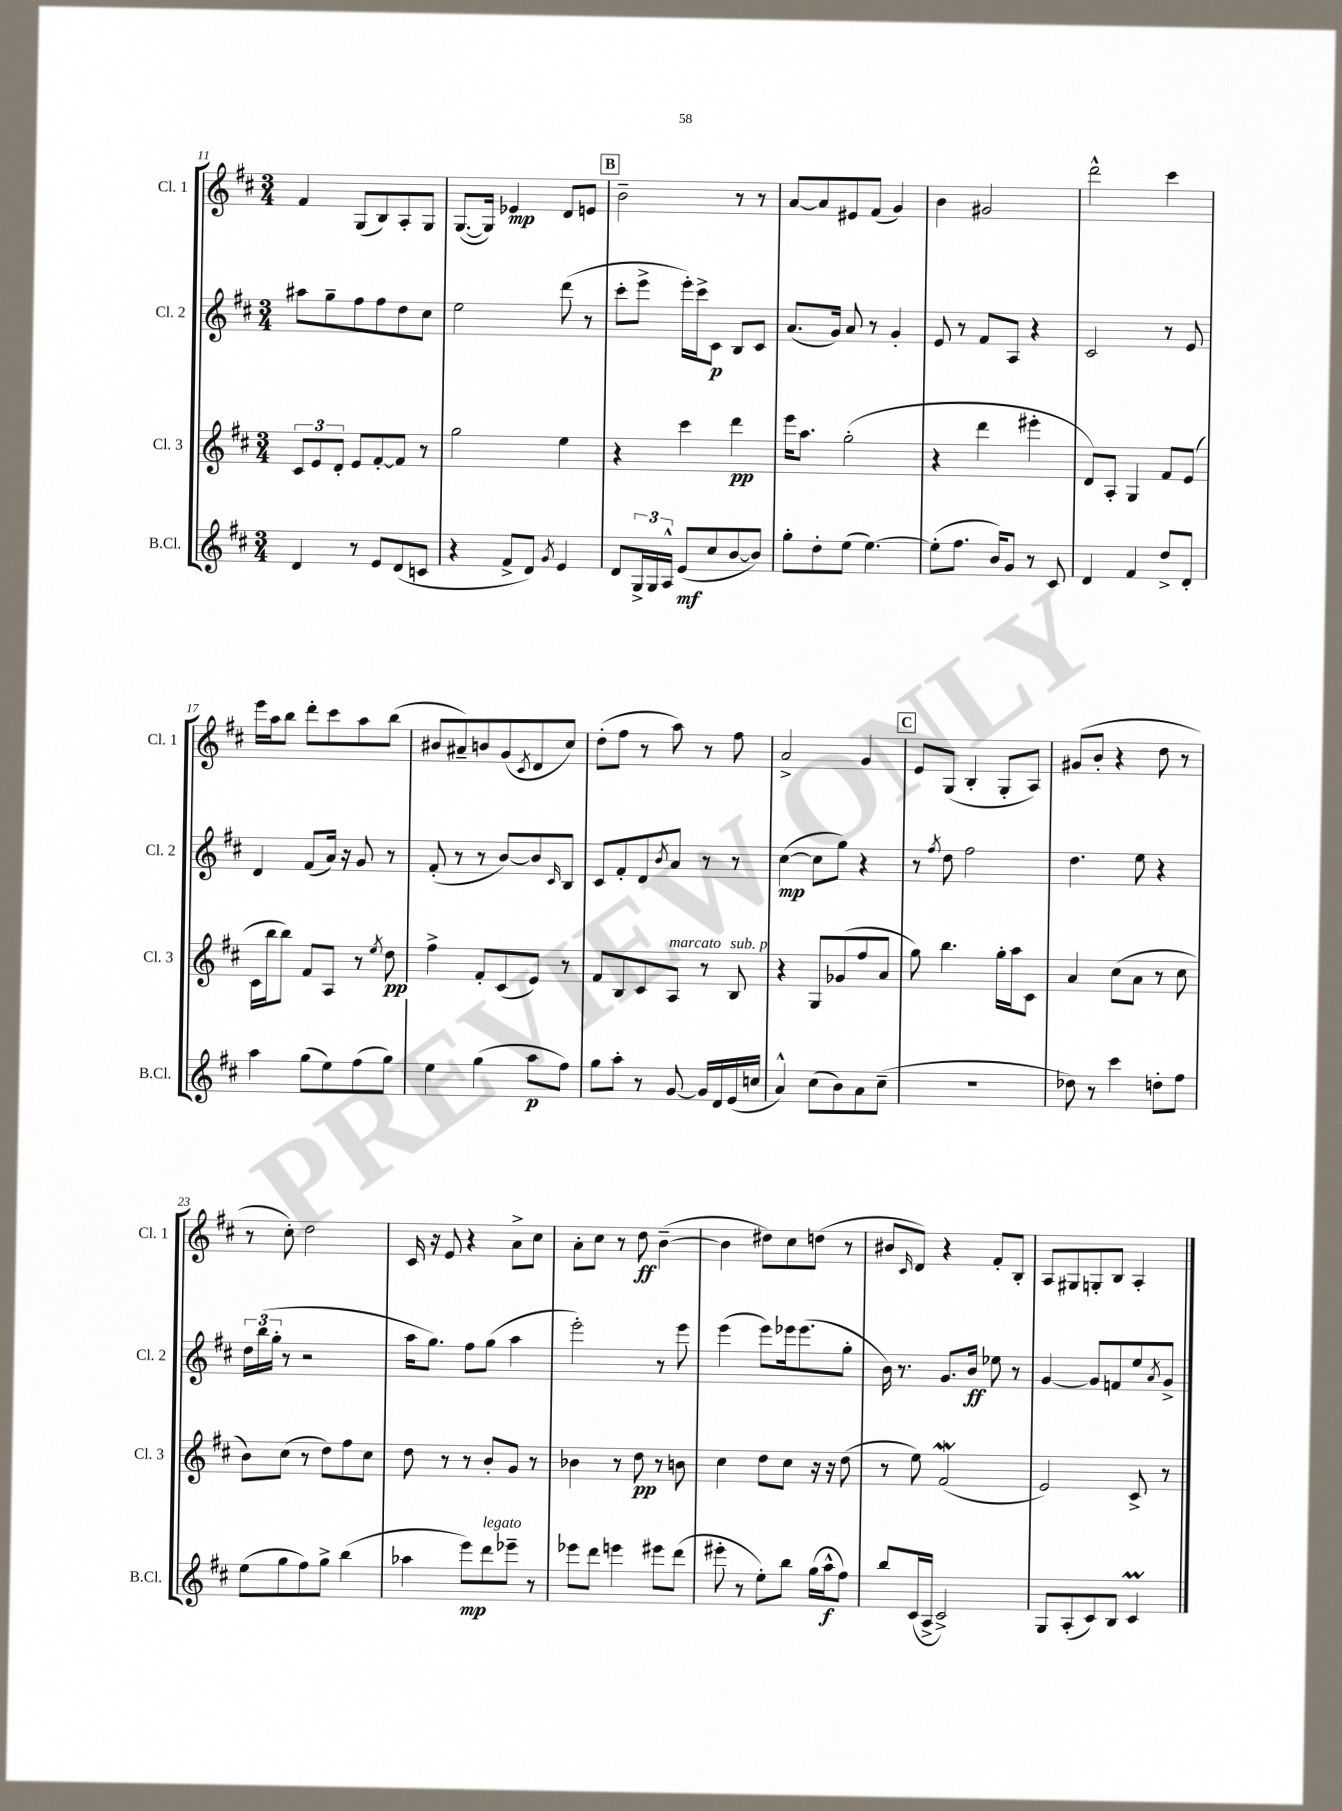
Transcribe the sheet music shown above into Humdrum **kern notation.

**kern	**kern	**kern	**kern
*staff4	*staff3	*staff2	*staff1
*clefG2	*clefG2	*clefG2	*clefG2
*k[f#c#]	*k[f#c#]	*k[f#c#]	*k[f#c#]
*M3/4	*M3/4	*M3/4	*M3/4
4d	12c#	8aa#	4f#
.	12e	.	.
.	.	8gg~	.
.	12d'	.	.
8r	8e	8ff#	(8G
8e	[8f#'	8ff#	8B)
(8d	8f#]	8dd	8A'
8c	8r	8cc#	8G
=	=	=	=
4r	2gg	2ee	([8.G
.	.	.	16G])
8f#^	.	.	4e-
8d)	.	.	.
8qg	.	.	.
4e	4ee	(8ddd	8d
.	.	8r	8e
=	=	=	=
8d	4r	8ccc#'	2b~
24G^	.	8eee^	.
24G	.	.	.
24A^^	.	.	.
(8e	4ccc#	16eee')	.
.	.	16ccc#^	.
8cc#	.	8c#	.
[8b	4ddd	8B	8r
8b])	.	8c#	8r
=	=	=	=
8gg'	16eee	(8.a	[8a
.	8.aa	.	.
8dd'	.	.	8a]
.	.	16g)	.
(8ee	(2gg'	8a	8e#
[4.ee)	.	8r	(8f#
.	.	4g'	4g)
=	=	=	=
(8ee']	4r	8e	4b
8.ff#	.	8r	.
.	4ddd	8f#	2g#
16b)	.	.	.
8g	.	8A	.
8r	4eee#'	4r	.
8c#	.	.	.
=	=	=	=
4d	8d)	2c#	2ddd^^
.	8A'	.	.
4f#	4G	.	.
8dd^	8f#	8r	4ccc#
8d'	(8e	8e	.
=	=	=	=
4aa	16c#	4d	16eee
.	16bb	.	16aa
.	8bb)	.	8bb
(8gg	8f#	(8f#	8ddd'
8ee)	8A	16a)	8ccc#
.	.	16r	.
(8ff#	8r	8g	8aa
.	8qee	.	.
8gg)	8dd	8r	(8bb
=	=	=	=
4ee	4ff#^	(8f#'	8b#
.	.	8r	8a#~)
(4gg	8f#'	8r	8b
.	(8c#	[8b)	(8g
.	.	.	8qc#
8aa	8e)	8b]	8d
.	.	16qqc#	.
8ff#)	8r	8B	8cc#)
=	=	=	=
8gg	8f#	8c#	(8dd'
8aa'	8B	8f#'	8ff#
8r	8c#	8d	8r
.	.	8qb	.
[8g	8A	8a	8aa)
16g]	8r	8r	8r
16d	.	.	.
(16e	8B	8r	8ff#
16cc	.	.	.
=	=	=	=
4a^^)	4r	([4cc#	2a^
(8cc#	8G	8cc#]	.
8b)	(8g-	8gg)	.
8a	8ff#	4r	4g
(8cc#~	8a	.	.
=	=	=	=
2.r	8gg)	8r	8e
.	.	8qff#	.
.	4.bb	8dd	(8G
.	.	2ff#	4B'
.	16gg'	.	8G'
.	16aa	.	.
.	8c#	.	8A)
=	=	=	=
8dd-)	4a	4.dd	(8g#
8r	.	.	8b'
4ccc#	(8cc#	.	4r
.	8a	8ee	.
8dd'	8r	4r	8dd
8ff#	8cc#	.	8r
=	=	=	=
(8ee	8b)	24dd	8r
.	.	(24bb	.
.	.	24gg'	.
8gg	(8cc#	8r	8cc#')
8ff#)	8r	2r	2dd
8gg^	8dd)	.	.
(4bb	8ff#	.	.
.	8cc#	.	.
=	=	=	=
4aa-	8dd	16aa	16c#
.	.	8.gg)	16r
.	8r	.	8e
8eee)	8r	8ff#	4r
8ddd	8b'	(8gg	.
8eee-~	8g	4aa	8a^
8r	8r	.	8cc#
=	=	=	=
8eee-	4b-	2eee')	8a'
8ddd	.	.	8cc#
4eee	8r	.	8r
.	8dd	.	8dd
8eee#	8r	8r	([4b~
(8ddd	8b	8eee	.
=	=	=	=
8eee#'	4cc#	(4eee	4b]
8r	.	.	.
8ee')	8dd	8eee)	8dd#)
8bb	8cc#	16eee-	8cc#
.	.	(8.eee-	.
(16gg	16r	.	(8dd
16aa^^	16r	.	.
8ff#)	(8dd	8gg'	8r
=	=	=	=
8bb	8r	16b)	8b#
.	.	8.r	.
.	.	.	16qqc#
(16c#	8ee)	.	8d)
16A^	.	.	.
2c#^)	(2f#	8.g	4r
.	.	16b	.
.	.	8ee-	8f#'
.	.	8r	8B'
=	=	=	=
8G	2e)	[4g	8A
(8A'	.	.	8G#
8c#)	.	8g]	8G'
8B	.	8f	8B
4c#	8c#^	8ee	4A'
.	.	8qa	.
.	8r	8g^	.
==	==	==	==
*-	*-	*-	*-
